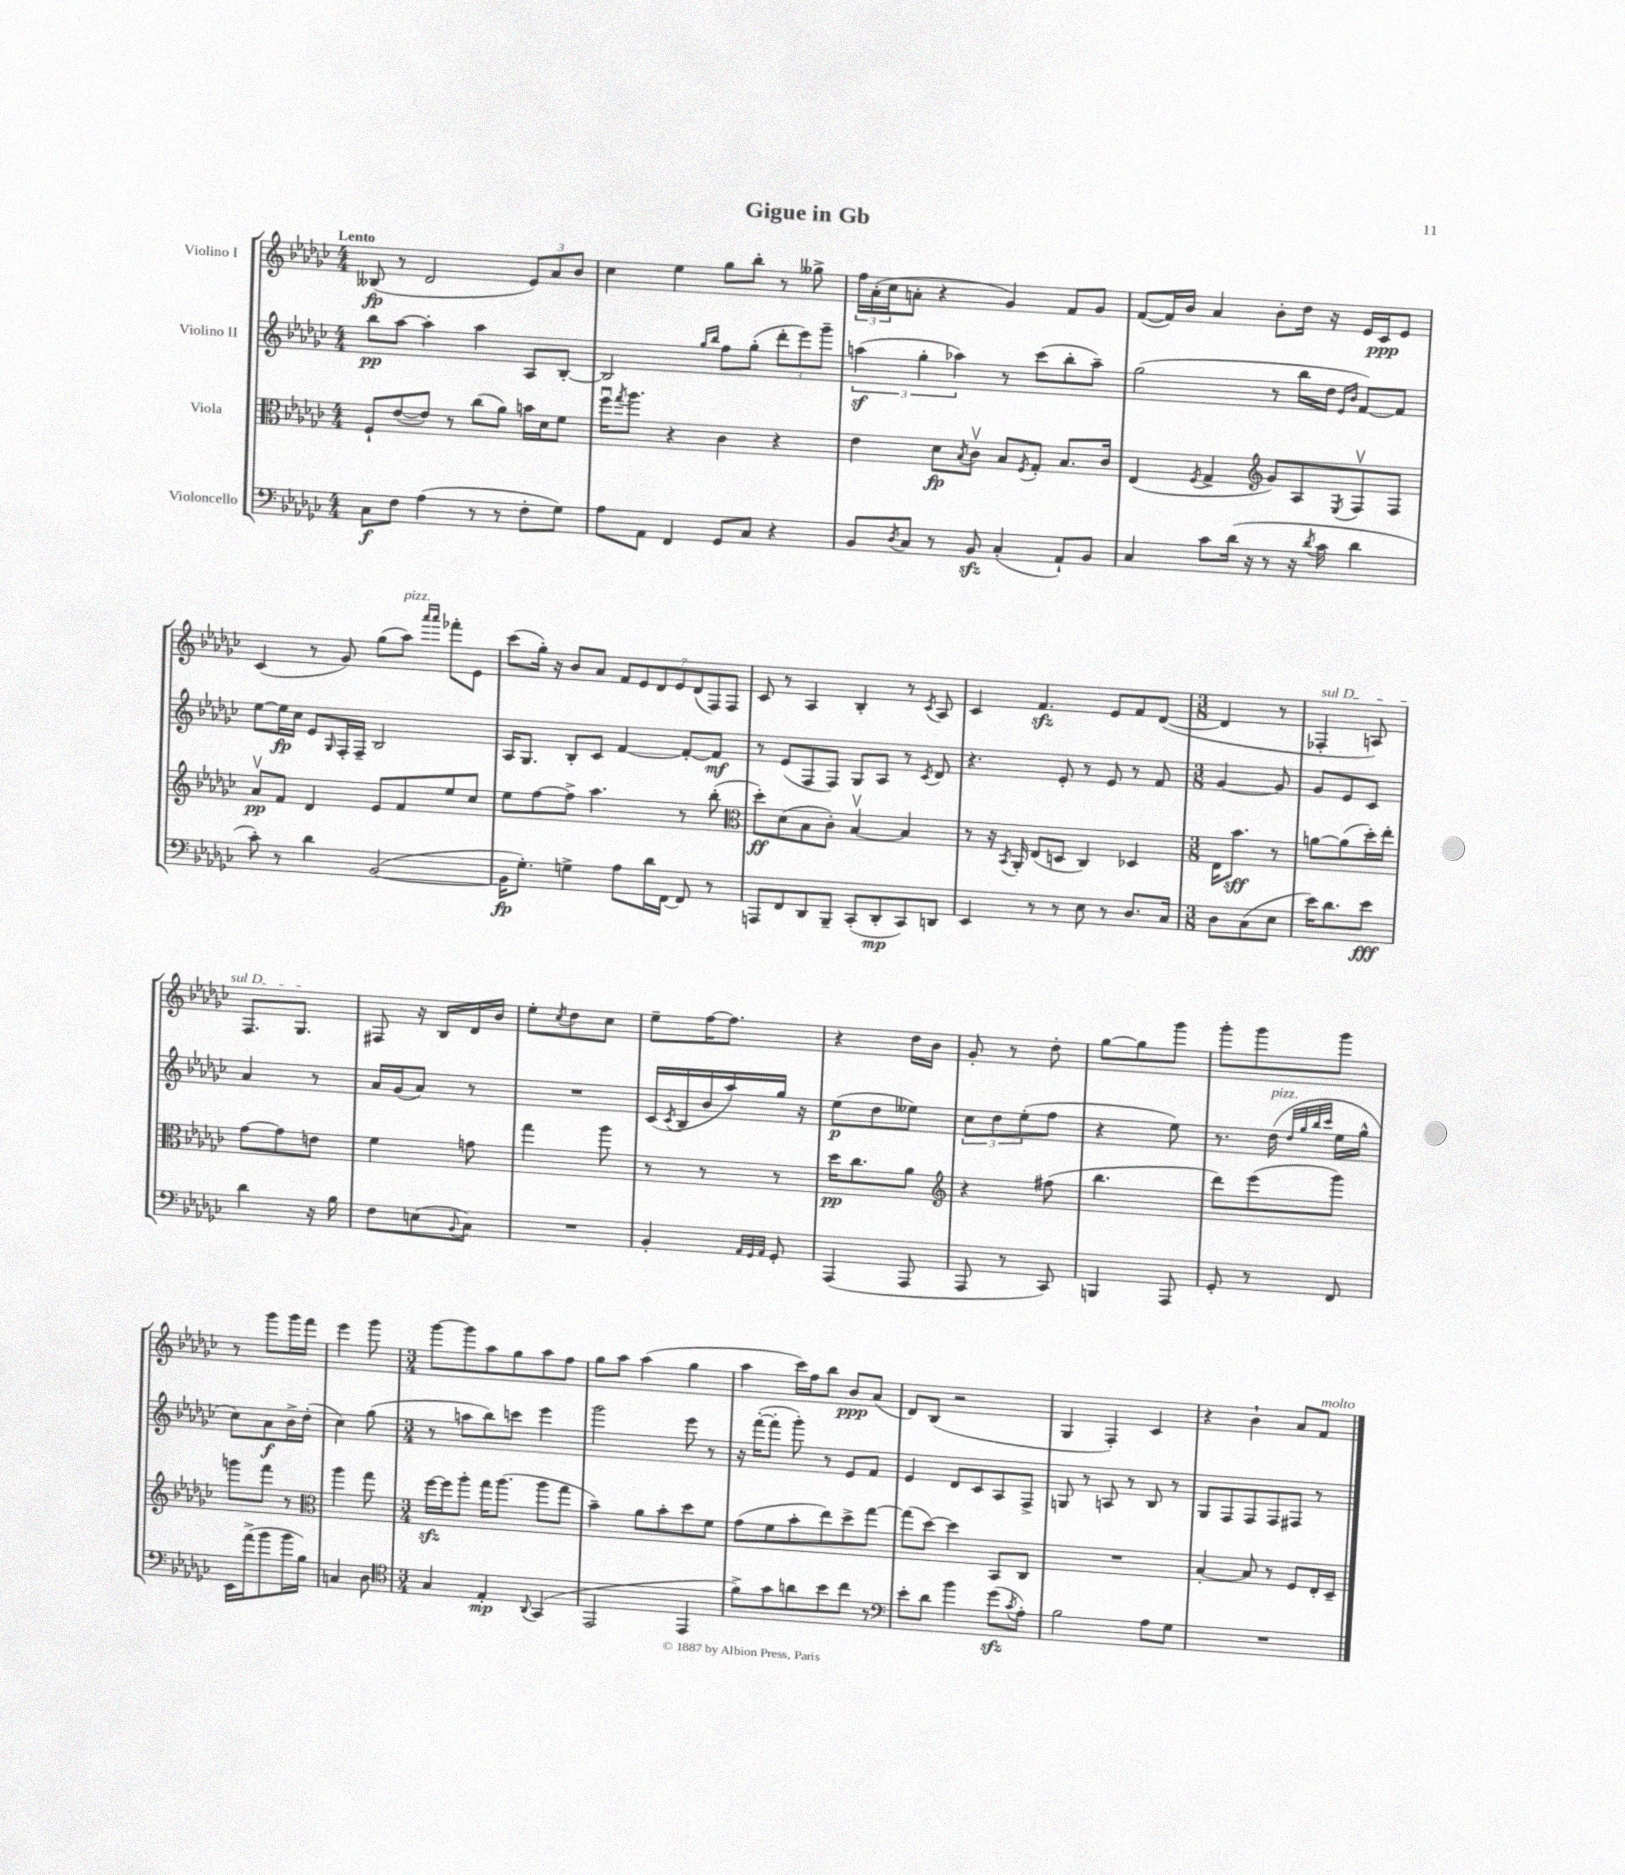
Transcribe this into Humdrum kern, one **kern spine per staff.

**kern	**kern	**kern	**kern
*staff4	*staff3	*staff2	*staff1
*clefF4	*clefC3	*clefG2	*clefG2
*k[b-e-a-d-g-c-]	*k[b-e-a-d-g-c-]	*k[b-e-a-d-g-c-]	*k[b-e-a-d-g-c-]
*M4/4	*M4/4	*M4/4	*M4/4
8C-	8F`	8bb-	(8B--
8F	([8e-	[8aa-	8r
(4A-	8e-])	4aa-']	2d-
.	8r	.	.
8r	(8cc-	4aa-	.
8r	8a-)	.	.
8F'	16b	8A-	12e-)
.	16d-	.	.
.	.	.	12a-
8G-)	8f	[8B-'	.
.	.	.	12b-
=	=	=	=
8A-	16ffu	2B-]	4cc-
.	8qgg-	.	.
.	8.aa-	.	.
8AA-	.	.	.
4FF	4r	.	4ee-
.	.	16qqgg-	.
.	.	16qqbb-	.
8GG-	4c-	8ff	8gg-
8C-	.	(8gg-'	8bb-'
4r	4r	12ddd-'	8r
.	.	12eee-)	.
.	.	.	8gg--^
.	.	12ggg-~	.
=	=	=	=
8BB-	4e-	(6aa	24ff
.	.	.	(24a-'
.	.	.	24cc-
8qD-	.	.	.
8C-	.	.	8a'
.	.	6gg-'	.
8r	8d-	.	4r
.	.	6aa-)	.
.	8qB-	.	.
8BB-	8c-v	.	.
(4C-'	8B-	8r	4g-)
.	8qF	.	.
.	8G-'	(8ccc-	.
8AA-`)	8.B-	8bb-'	8f
8BB-	.	8aa-~)	8g-
.	16c-	.	.
=	=	=	=
4C-	(4E-	(2gg-	([8f
.	.	.	16f])
.	.	.	16b-
.	8qF	.	.
8c-	4G-^	.	4a-
(16d-	.	.	.
16r	.	.	.
*	*clefG2	*	*
8r	8g-)	8r	8b-'
16r	8A-	16bb-	16dd-
8qd-	.	.	.
16c-	.	16dd-	16r
.	.	16qqe-	.
.	8qE-	16qqb-	.
4d-	8Fv	[8f)	16e-
.	.	.	16c-
.	8F	8f]	8e-
=	=	=	=
8c-')	8a-v	[8ee-	(4c-
8r	8f	16ee-]	.
.	.	16cc-	.
4d-	4d-	8e-	8r
.	.	16qqG-	.
.	.	16F'	8g-)
.	.	16F~	.
([2BB-	8e-	2B-	(8gg-
.	8f	.	8aa-)
.	.	.	16qqaaa-
.	.	.	16qqaaa-
.	8ee-	.	8fff-'
.	8cc-	.	8e-
=	=	=	=
16BB-]	8ee-	16A-	(8ccc-
8.G-')	.	8.G-	.
.	[8ff	.	16gg-')
.	.	.	16r
4G^	8ff^]	8B-'	8b-
.	4.aa-	8c-	8a-
8A-	.	[4f	14f
.	.	.	14e-
16d-	.	.	.
.	.	.	14d-
[16FF	.	.	.
.	.	.	14e-
8FF]	8r	8f'_	.
.	.	.	(14d-
.	.	.	14F)
8r	(8bb-'	8f]	.
.	.	.	14F
=	=	=	=
*	*clefC3	*	*
8AAA	8dd-')	8r	8c-
8FF	(8d-	(8e-	8r
8DD-	8B-	8F	4A-
8BBB-~	8c-')	8F)	.
(8CC-'	[4B-v	8G-	4B-'
8DD-'	.	8A-	.
8CC-)	4B-]	8r	8r
.	.	8qc-	8qc-
8DD	.	8d-	8A-
=	=	=	=
4EE-	8r	4.r	4c-
.	16r	.	.
.	8qBB-	.	.
.	16AA-'	.	.
8r	(8E-	.	4.f
8r	8D	8e-'	.
8E-	4C-)	8r	.
8r	.	8e-	8e-
8.D-	4D-	8r	8f
.	.	8f	([8d-
16C-	.	.	.
=	=	=	=
*M3/8	*M3/8	*M3/8	*M3/8
8D-	16E-	[4g-	4d-]
.	8.b-	.	.
(8C-	.	.	.
8E-	8r	8g-]	8r
=	=	=	=
16e-)	[8a	8g-	4F-'
8.d-	.	.	.
.	(8a]	8e-	.
8e-	16dd-')	8c-	8A)
.	16ee-'	.	.
=	=	=	=
4d-	[8g-	4a-	8.F
.	8g-]	.	.
.	.	.	8.G-
16r	8e	8r	.
16B-	.	.	.
=	=	=	=
8F	4f	16a-	8F#
.	.	(16g-	.
(8E	.	8a-)	16r
.	.	.	16B-
8qqBB-	.	.	.
8C-)	8g	8r	16d-
.	.	.	16b-
=	=	=	=
4.r	4gg-	4.r	8ee-'
.	.	.	8qcc-
.	.	.	8dd-
.	8aa-	.	8cc-
=	=	=	=
4BB-'	8r	(16c-	8ee-~
.	.	8qc-	.
.	.	16B-	.
.	8r	16b-	[16ff
.	.	16aa-)	8.ff]
32qqAA-	.	.	.
32qqGG-	.	.	.
32qqAA-	.	.	.
8GG-'	8r	16gg-	.
.	.	16r	.
=	=	=	=
(4AAA-	16dd-	(8ee-	4r
.	8.cc-	.	.
.	.	8dd-	.
8AAA-	8a-	8ee--)	16dd-
.	.	.	16b-
=	=	=	=
*	*clefG2	*	*
8AAA-	4r	12cc-	8g-'
.	.	12dd-	.
8r	.	.	8r
.	.	(12ee-'	.
8CC-)	(8ff#	8ff	8dd-'
=	=	=	=
4BBB	4.bb-	4r	[8gg-
.	.	.	8gg-]
8AAA-	.	8ee-)	8ggg-
=	=	=	=
8GG-'	8ddd-)	8.r	8ggg-'
8r	(8eee-	.	8ggg-
.	.	(16dd-	.
.	.	32qqdd-	.
.	.	32qqgg-	.
.	.	32qqbb-	.
.	.	32qqccc-	.
8FF	8ggg-)	16ee-	8ggg-
.	.	16gg-^^	.
=	=	=	=
16EE-	8ggg	8cc-)	8r
(16a-^	.	.	.
8b-	8fff	8a-	8ggg-
16b-	8r	16b-^	16ggg-
16B-)	.	(16dd-'	16fff
=	=	=	=
*	*clefC3	*	*
4C	4aa-	4cc-)	4eee-
8D-	8gg-	(8gg-	8ggg-
=	=	=	=
*clefC4	*	*	*
*M3/4	*M3/4	*M3/4	*M3/4
4G-	[16ff	8r	[8ggg-
.	16ff]	.	.
.	8aa-'	8aa	8ggg-]
4E-'	16gg-	8bb-)	8aa-
.	(8.aa-	.	.
.	.	8ccc	8gg-
8qqAA-	.	.	.
(4GG-	8aa-	4eee-	8aa-
.	8gg-	.	8ff
=	=	=	=
2EE-	4b-~)	2ggg-	8gg-
.	.	.	8aa-
.	8a-	.	(4aa-
.	8b-'	.	.
4EE-	8dd-	8eee-	4gg-
.	8f	8r	.
=	=	=	=
8f^)	(8g-	16r	4aa-
.	.	([16fff'	.
8g-	8f	8fff']	.
8a	8b-'	8ggg-')	16ccc-)
.	.	.	16ff
8b-	8ee-)	8r	8bb-
8cc-	8dd-^	8e-	8b-
8r	[8gg-	8f	(8a-
=	=	=	=
*clefF4	*	*	*
8e-'	(8gg-]	4e-	8d-)
8d-	[8dd-)	.	(8B-
4b-	4dd-]	8d-	2r
.	.	8c-	.
(8g-	8BB-	8A-	.
8qc-	.	.	.
8A-')	8C-	8F^	.
=	=	=	=
2B-	2.r	8G	4G-
.	.	8r	.
.	.	8A	4F')
.	.	8r	.
8A-	.	8B-	4c-
8G-	.	8r	.
=	=	=	=
2.r	[4B-'	8G-	4r
.	.	8F	.
.	8B-]	8F	4b-`
.	8r	8F	.
.	8F	8F#	8a-
.	16E-'	8r	8f
.	16D-~	.	.
==	==	==	==
*-	*-	*-	*-
